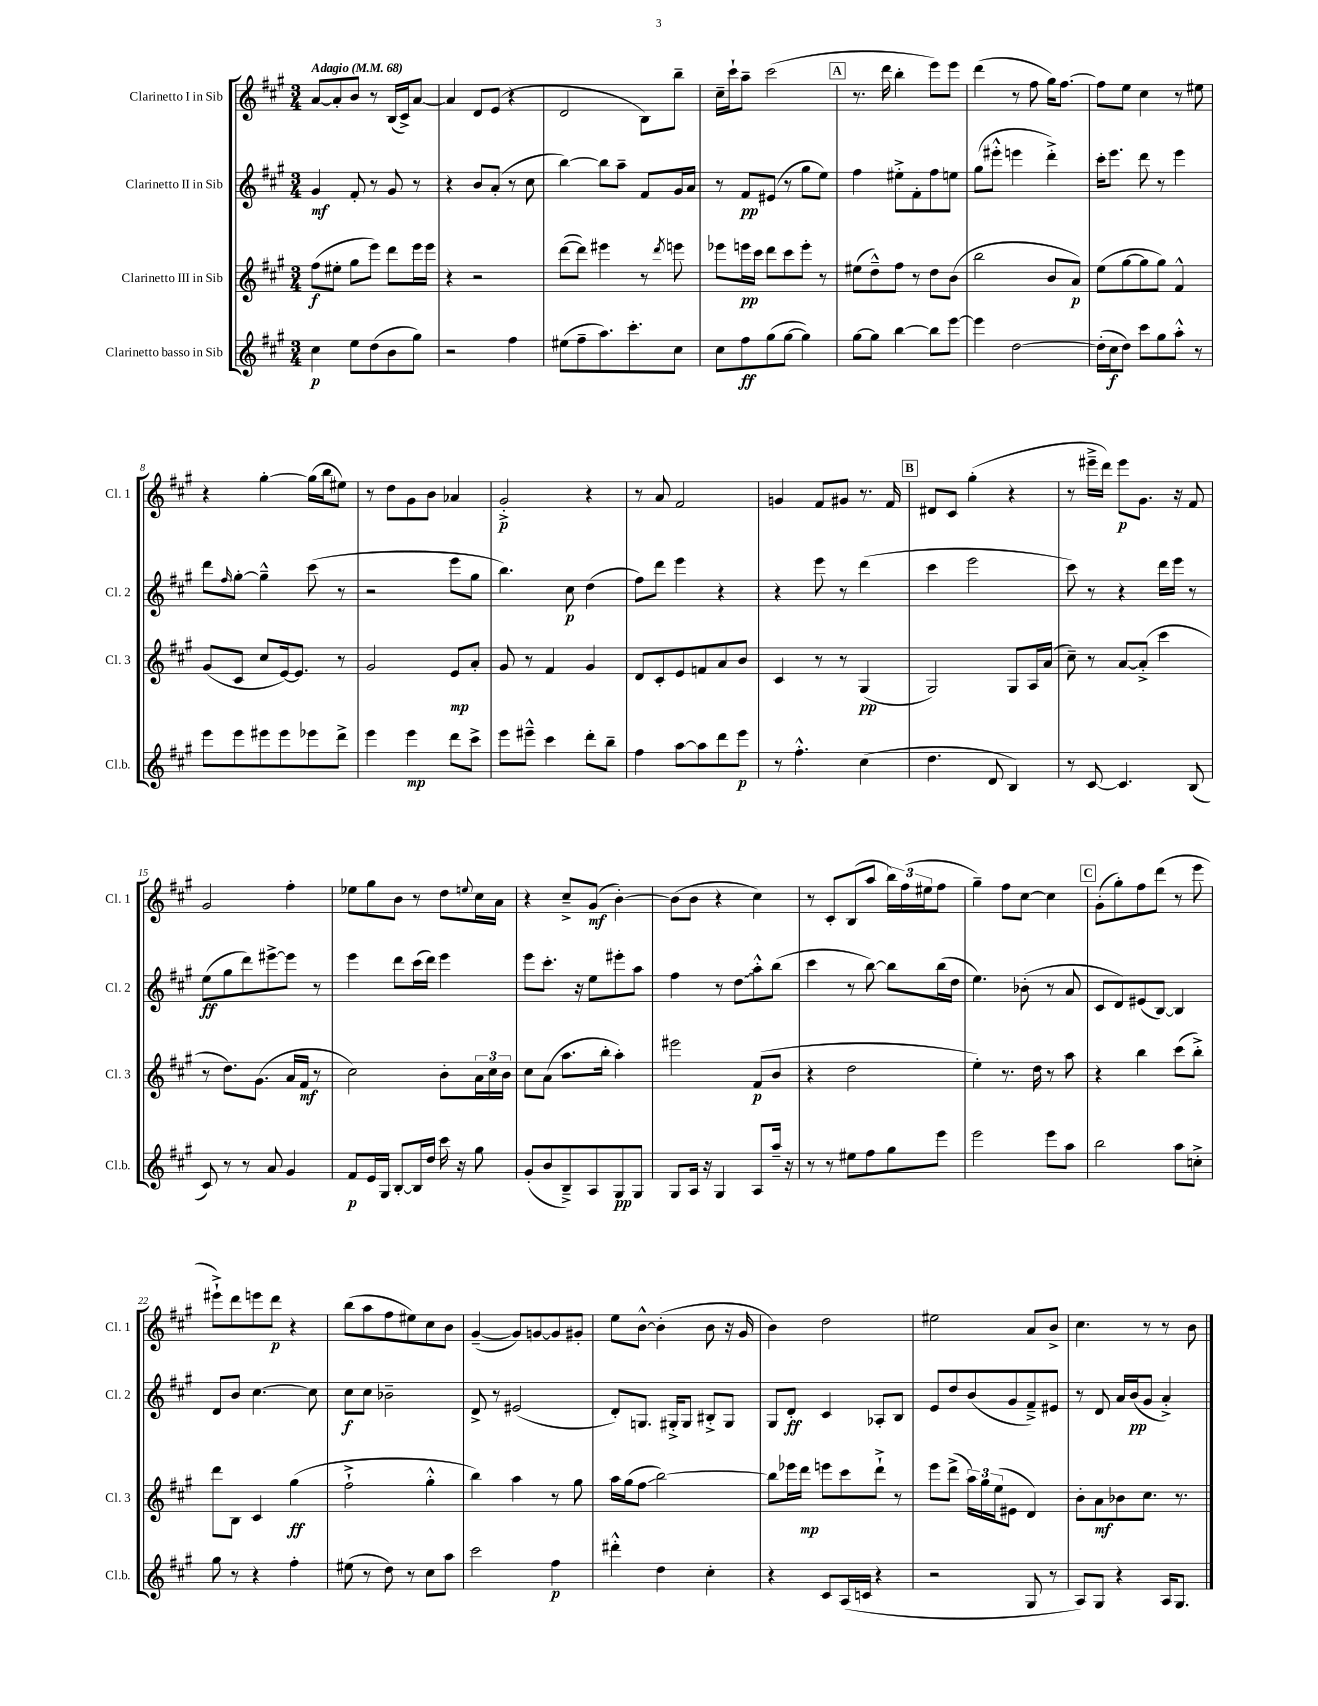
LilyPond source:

<<
\new StaffGroup <<
\new Staff = "s0" \with { instrumentName = "Clarinetto I in Sib" shortInstrumentName = "Cl. 1" } {
    \clef treble \key a \major \numericTimeSignature \time 3/4 \tempo "Adagio" 4 = 68
    a'8~ a'8-. b'8 r8 b16( cis'16->) a'8~ |
    a'4 d'8 e'8( r4 |
    d'2 b8) b''8-- |
    cis''16-- cis'''16-! a''8-- cis'''2( |
    \mark \markup { \box "A" } r8. d'''16 b''4-. e'''8) e'''8 |
    d'''4( r8 fis''8 gis''16) fis''8.~ |
    fis''8 e''8 cis''4 r8 eis''8 |
    r4 gis''4~-. gis''16( b''16 eis''8) |
    r8 d''8 gis'8 b'8 aes'4 |
    gis'2-.->\p r4 |
    r8 a'8 fis'2 |
    g'4 fis'8 gis'8 r8. fis'16 |
    \mark \markup { \box "B" } dis'8 cis'8 gis''4-.( r4 |
    r8 eis'''16---> d'''16) eis'''8\p gis'8. r16 fis'8 |
    gis'2 fis''4-. |
    ees''8 gis''8 b'8 r8 d''8 \appoggiatura { e''8 } cis''16 a'16 |
    r4 cis''8---> gis'8\mf( b'4~-.) |
    b'8( b'8 r4 cis''4) |
    r8 cis'8-. b8( a''8 \tuplet 3/2 { b''16) fis''16( eis''16 } fis''8 |
    gis''4--) fis''8 cis''8~ cis''4 |
    \mark \markup { \box "C" } gis'8-.( gis''8-.) fis''8 d'''8( r8 e'''8 |
    eis'''8-!->) d'''8 e'''8 d'''8\p r4 |
    b''8( a''8 fis''8 eis''8) cis''8 b'8 |
    gis'4~--( gis'8) g'8~ g'8 gis'8-. |
    e''8 b'8~-^ b'4-.( b'8 r16 gis'16 |
    b'4) d''2 |
    eis''2 a'8 b'8-> |
    cis''4. r8 r8 b'8 \bar "|." |
}
\new Staff = "s1" \with { instrumentName = "Clarinetto II in Sib" shortInstrumentName = "Cl. 2" } {
    \clef treble \key a \major \numericTimeSignature \time 3/4
    gis'4\mf fis'8-. r8 gis'8 r8 |
    r4 b'8 a'8-.( r8 cis''8 |
    b''4~) b''8 a''8-- fis'8 gis'16 a'16 |
    r8 fis'8\pp eis'8( r8 gis''8 e''8) |
    \mark \markup { \box "A" } fis''4 eis''8-.-> fis'8-. fis''8 e''8 |
    gis''8( eis'''8-.-^ e'''4 d'''4-.->) |
    cis'''16-. e'''8. d'''8 r8 e'''4 |
    d'''8 \grace { fis''16 } gis''8~-. gis''4---^ cis'''8( r8 |
    r2 e'''8 gis''8 |
    b''4.) cis''8\p d''4( |
    fis''8) d'''8 e'''4 r4 |
    r4 e'''8 r8 d'''4( |
    \mark \markup { \box "B" } cis'''4 e'''2 |
    cis'''8) r8 r4 d'''16 e'''16 r8 |
    e''8\ff( gis''8 d'''8) eis'''8~-> eis'''8 r8 |
    e'''4 d'''8 cis'''16( d'''16) e'''4 |
    e'''8 cis'''8.-. r16 e''8 eis'''8-. a''8 |
    fis''4 r8 \once \override Glissando.style = #'zigzag d''8\glissando a''8-.-^ b''8( |
    cis'''4 r8 b''8~) b''8 b''16( d''16 |
    e''4.) bes'8-.( r8 a'8 |
    \mark \markup { \box "C" } cis'8 d'8) eis'8( b8~) b4 |
    d'8 b'8 cis''4.~ cis''8 |
    cis''8\f cis''8 bes'2-- |
    d'8-> r8 eis'2( |
    d'8-.) g8. gis16-.-> gis8 bis8-.-> gis8 |
    gis8 d'8-.\ff cis'4 aes8-. b8 |
    e'8 d''8 b'8( gis'8 fis'8--->) eis'8 |
    r8 d'8 a'16 b'16\pp( gis'8 a'4-.->) \bar "|." |
}
\new Staff = "s2" \with { instrumentName = "Clarinetto III in Sib" shortInstrumentName = "Cl. 3" } {
    \clef treble \key a \major \numericTimeSignature \time 3/4
    fis''8\f( eis''8-. gis''8 e'''8) d'''8 e'''16 e'''16 |
    r4 r2 |
    d'''8~( d'''8) eis'''4 r8 \acciaccatura { d'''8 } e'''8 |
    ees'''8 e'''16\pp cis'''16 d'''8 cis'''8 e'''8-. r8 |
    \mark \markup { \box "A" } eis''8( d''8---^) fis''8 r8 d''8 b'8( |
    b''2 b'8 a'8\p) |
    e''8( gis''8~ gis''8 gis''8) fis'4-^ |
    gis'8( cis'8 cis''8 e'16~) e'8. r8 |
    gis'2 e'8\mp a'8-. |
    gis'8 r8 fis'4 gis'4 |
    d'8 cis'8-. e'8 f'8 a'8 b'8 |
    cis'4 r8 r8 gis4\pp( |
    \mark \markup { \box "B" } gis2) gis8 a16 a'16( |
    cis''8--) r8 a'8~ a'8-.->( cis'''4 |
    r8 d''8.) gis'8.( a'16 fis'16\mf r8 |
    cis''2) b'8-. \tuplet 3/2 { a'16 cis''16 b'16 } |
    cis''8 a'8( a''8. b''16-. a''4-.) |
    eis'''2 fis'8\p( b'8 |
    r4 d''2 |
    e''4-.) r8. d''16 r8 a''8 |
    \mark \markup { \box "C" } r4 b''4 cis'''8( b''8-.->) |
    d'''8 b8 cis'4 gis''4\ff( |
    fis''2-!-> gis''4-.-^ |
    b''4) a''4 r8 gis''8 |
    a''16 gis''16( fis''8\glissando b''2~) |
    b''8 ees'''16 d'''16\mp e'''8 cis'''8 d'''8-!-> r8 |
    e'''8 d'''8->( \tuplet 3/2 { a''16) gis''16 e''16( } eis'8 d'4) |
    b'8-. a'8\mf bes'8 cis''8. r8. \bar "|." |
}
\new Staff = "s3" \with { instrumentName = "Clarinetto basso in Sib" shortInstrumentName = "Cl.b." } {
    \clef treble \key a \major \numericTimeSignature \time 3/4
    cis''4\p e''8 d''8( b'8 gis''8) |
    r2 fis''4 |
    eis''8( fis''8-- a''8.) cis'''8.-. cis''8 |
    cis''8 fis''8\ff gis''8( gis''8~ gis''4) |
    \mark \markup { \box "A" } gis''8~ gis''8 b''4~ b''8 e'''8~ |
    e'''4 d''2~ |
    d''16-.( cis''16\f d''8) cis'''8 gis''8 a''8-.-^ r8 |
    e'''8 e'''8 eis'''8 eis'''8 ees'''8 d'''8-> |
    e'''4 e'''4\mp d'''8 cis'''8-> |
    e'''8 eis'''8---^ cis'''4 d'''8-. b''8-- |
    fis''4 a''8~ a''8 d'''8 e'''8\p |
    r8 fis''4.-.-^ cis''4( |
    \mark \markup { \box "B" } d''4. d'8 b4) |
    r8 cis'8~ cis'4. b8( |
    cis'8) r8 r8 a'8 gis'4 |
    fis'8\p e'16 gis16 b8~-. b16 d''16 cis'''16 r16 gis''8 |
    gis'8-.( b'8 b8--->) a8 gis8\pp gis8 |
    gis8 a16 r16 gis4 a8 a''16-- r16 |
    r8 r8 eis''8 fis''8 gis''8 e'''8 |
    e'''2 e'''8 a''8 |
    \mark \markup { \box "C" } b''2 a''8 c''8-.-> |
    gis''8 r8 r4 fis''4-. |
    eis''8( r8 d''8) r8 cis''8 a''8 |
    cis'''2 fis''4\p |
    dis'''4-.-^ d''4 cis''4-. |
    r4 cis'8 a16( c'16 r4 |
    r2 gis8 r8 |
    a8) gis8 r4 a16 gis8. \bar "|." |
}
>>
>>
